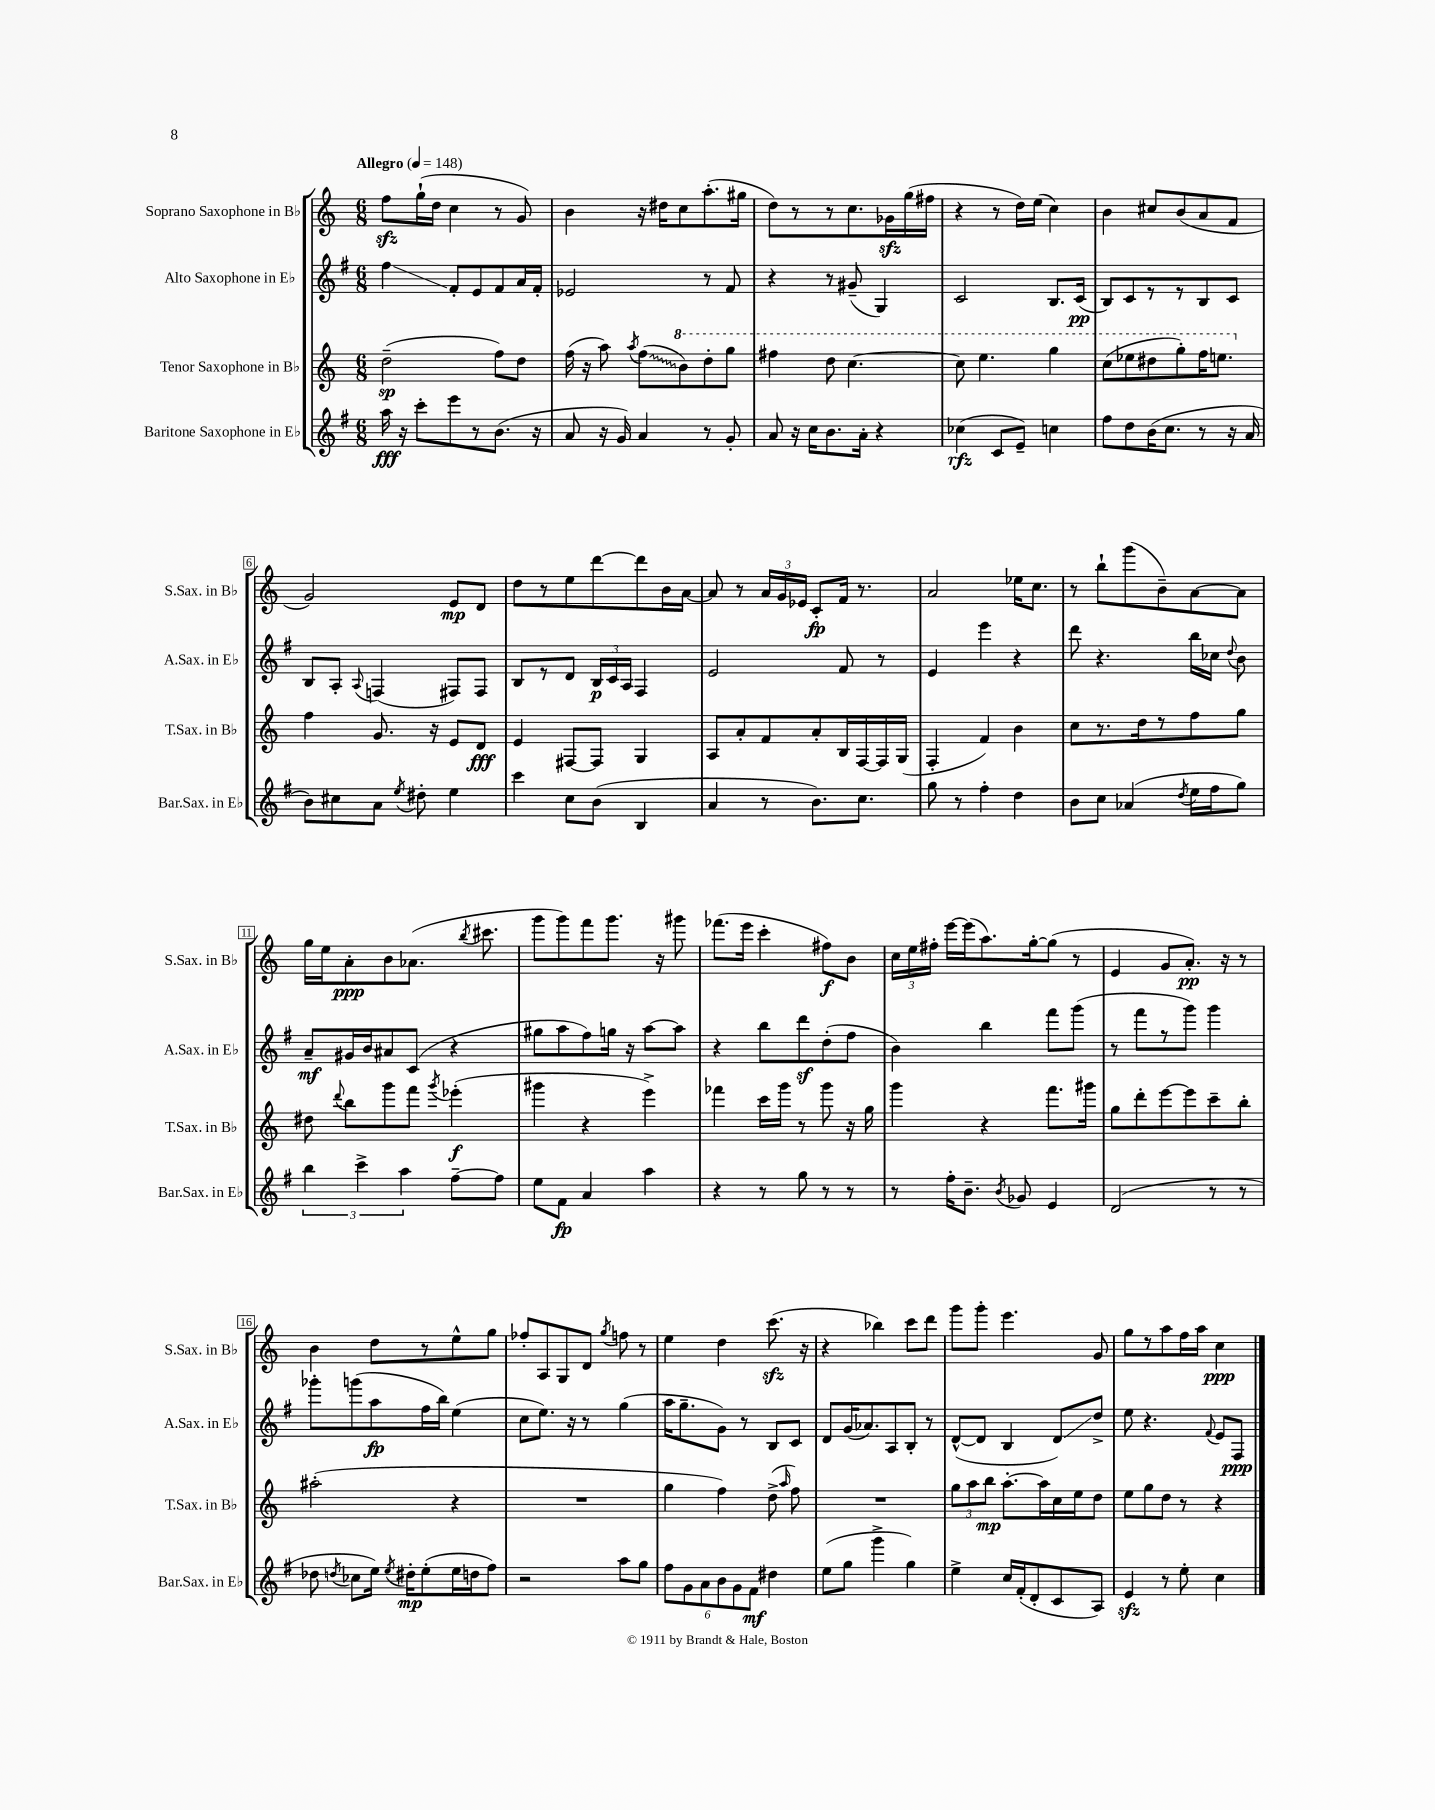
<<
\new StaffGroup <<
\new Staff = "s0" \with { instrumentName = "Soprano Saxophone in Bb" shortInstrumentName = "S.Sax. in Bb" } {
    \clef treble \key c \major \numericTimeSignature \time 6/8 \tempo "Allegro" 4 = 148
    \autoBeamOff f''8[\sfz g''16-!( d''16] c''4 r8 g'8) |
    b'4 r16 dis''16[ c''8 a''8.-.( gis''16] |
    d''8[) r8 r8 c''8. ges'16\sfz g''16( fis''16] |
    r4 r8 d''16[) e''16]( c''4) |
    b'4 cis''8[ b'8( a'8 f'8] |
    g'2) e'8[\mp d'8] |
    d''8[ r8 e''8 d'''8~ d'''8 b'16 a'16]~ |
    a'8 r8 \tuplet 3/2 { a'16[ g'16 ees'16] } c'8[-.\fp f'16] r8. |
    a'2 ees''16[ c''8.] |
    r8 b''8[-! g'''8( b'8--) a'8~ a'8] |
    g''16[ e''16 a'8-.\ppp b'8 aes'8.]( \acciaccatura { b''8 } cis'''8. |
    g'''8[ g'''8) f'''8 g'''8.] r16 gis'''8 |
    fes'''8.[( e'''16] c'''4-. fis''8[\f) b'8] |
    \tuplet 3/2 { c''16[ e''16 fis''16]-. } e'''16[~ e'''16( a''8.) g''16~-. g''8]( r8 |
    e'4 g'8[ a'8.]-.\pp) r16 r8 |
    b'4 d''8[ r8 e''8-^ g''8] |
    fes''8[-. a8 g8 d'8] \acciaccatura { g''8 } f''8 r8 |
    e''4 d''4 c'''8.\sfz( r16 |
    r4 bes''4) c'''8[ d'''8] |
    g'''8[ g'''8]-. e'''4. g'8 |
    g''8[ r8 a''8 f''16 a''16] c''4\ppp \bar "|." |
}
\new Staff = "s1" \with { instrumentName = "Alto Saxophone in Eb" shortInstrumentName = "A.Sax. in Eb" } {
    \clef treble \key g \major \numericTimeSignature \time 6/8
    \autoBeamOff fis''4\glissando fis'8[-. e'8 fis'8 a'16 fis'16]-. |
    ees'2 r8 fis'8 |
    r4 r8 gis'8--( g4) |
    c'2 b8.[ c'16]\pp( |
    b8[) c'8 r8 r8 b8 c'8] |
    b8[ a8]-. \appoggiatura { a8 } f4( fis8[) fis8] |
    b8[ r8 d'8] \tuplet 3/2 { b16[\p c'16 a16] } fis4 |
    e'2 fis'8 r8 |
    e'4 e'''4 r4 |
    d'''8 r4. b''16[ ces''16] \appoggiatura { d''8 } b'8 |
    a'8[--\mf gis'16 b'16 ais'8 c'8]( r4 |
    gis''8[ a''8 fis''8) g''16] r16 a''8[~ a''8] |
    r4 b''8[ d'''8\sf d''8-.( fis''8] |
    b'4) b''4 fis'''8[ g'''8]( |
    r8 fis'''8[ r8 g'''8]) g'''4 |
    ges'''8[-. g'''8( a''8\fp fis''16 b''16]) e''4( |
    c''8[ e''8.]) r16 r8 g''4( |
    a''16[ g''8.-- g'8]) r8 b8[ c'8] |
    d'8[ g'16( aes'8.) a8 b8]-. r8 |
    d'8[~-^( d'8] b4 d'8[\glissando) d''8]-> |
    e''8 r4. \appoggiatura { fis'8 } e'8[ fis8]\ppp \bar "|." |
}
\new Staff = "s2" \with { instrumentName = "Tenor Saxophone in Bb" shortInstrumentName = "T.Sax. in Bb" } {
    \clef treble \key c \major \numericTimeSignature \time 6/8
    \autoBeamOff d''2--\sp( f''8[) d''8] |
    f''16( r16 a''8) \acciaccatura { a''8 } \once \override Glissando.style = #'zigzag f''8[\glissando( \ottava #1 b''8) d'''8-. g'''8] |
    fis'''4 d'''8 c'''4.~ |
    c'''8 e'''4. g'''4 |
    c'''8[( ees'''8 dis'''8 g'''8-.) f'''16 e'''8.] \ottava #0 |
    f''4 g'8. r16 e'8[ d'8]\fff |
    e'4 fis8[~ fis8] g4 |
    a8[ a'8-. f'8 a'8-. b16 f16~ f16 g16]( |
    f4-. f'4) b'4 |
    c''8[ r8. d''16 r8 f''8 g''8] |
    dis''8 \appoggiatura { d'''8 } b''8[ g'''8 f'''8] \acciaccatura { g'''8 } ees'''4-.\f( |
    gis'''4 r4 e'''4->) |
    fes'''4 c'''16[ g'''16] r8 g'''8 r16 g''16 |
    g'''4 r4 f'''8.[ gis'''16] |
    g''8[ d'''8-. e'''8~ e'''8 c'''8-- b''8]-. |
    ais''2-.( r4 |
    R2. |
    g''4 f''4) d''8->( \grace { a''16 } f''8) |
    R2. |
    \tuplet 3/2 { g''8[ a''8 b''8]\mp } a''8.[~-. a''16 c''16 e''16 d''8] |
    e''8[ g''8 d''8] r8 r4 \bar "|." |
}
\new Staff = "s3" \with { instrumentName = "Baritone Saxophone in Eb" shortInstrumentName = "Bar.Sax. in Eb" } {
    \clef treble \key g \major \numericTimeSignature \time 6/8
    \autoBeamOff a''16\fff r16 c'''8[-. e'''8 r8 b'8.]( r16 |
    a'8 r16 g'16) a'4 r8 g'8-. |
    a'8 r16 c''16[ b'8. a'16]-. r4 |
    ces''4\rfz( c'8[ e'8]--) c''4 |
    fis''8[ d''8 b'16( c''8.] r8 r16 a'16 |
    b'8[) cis''8 a'8] \acciaccatura { e''8 } dis''8-. e''4 |
    c'''4 c''8[ b'8]( b4 |
    a'4 r8 b'8.[) c''8.] |
    g''8 r8 fis''4-. d''4 |
    b'8[ c''8] aes'4( \acciaccatura { d''8 } e''16[ fis''16 g''8]) |
    \tuplet 3/2 { b''4 c'''4-> a''4 } fis''8[~-- fis''8] |
    e''8[ fis'8]\fp a'4 a''4 |
    r4 r8 g''8 r8 r8 |
    r8 fis''16[-. b'8.]-- \acciaccatura { b'8 } ges'8 e'4 |
    d'2( r8 r8 |
    des''8 \acciaccatura { d''8 } ces''8[ e''16]) \acciaccatura { e''8 } dis''16[-.\mp e''8-.( e''16 d''16 fis''8]) |
    r2 a''8[ g''8] |
    \tuplet 6/4 { fis''8[ g'8 a'8 b'8 g'8 fis'8]\mf } dis''4 |
    e''8[( g''8] g'''4-> g''4) |
    e''4-> c''16[ fis'16-.( d'8-. c'8 a8]) |
    e'4\sfz r8 e''8-. c''4 \bar "|." |
}
>>
>>
\layout { \context { \Score \override BarNumber.stencil = #(make-stencil-boxer 0.1 0.3 ly:text-interface::print) } }
